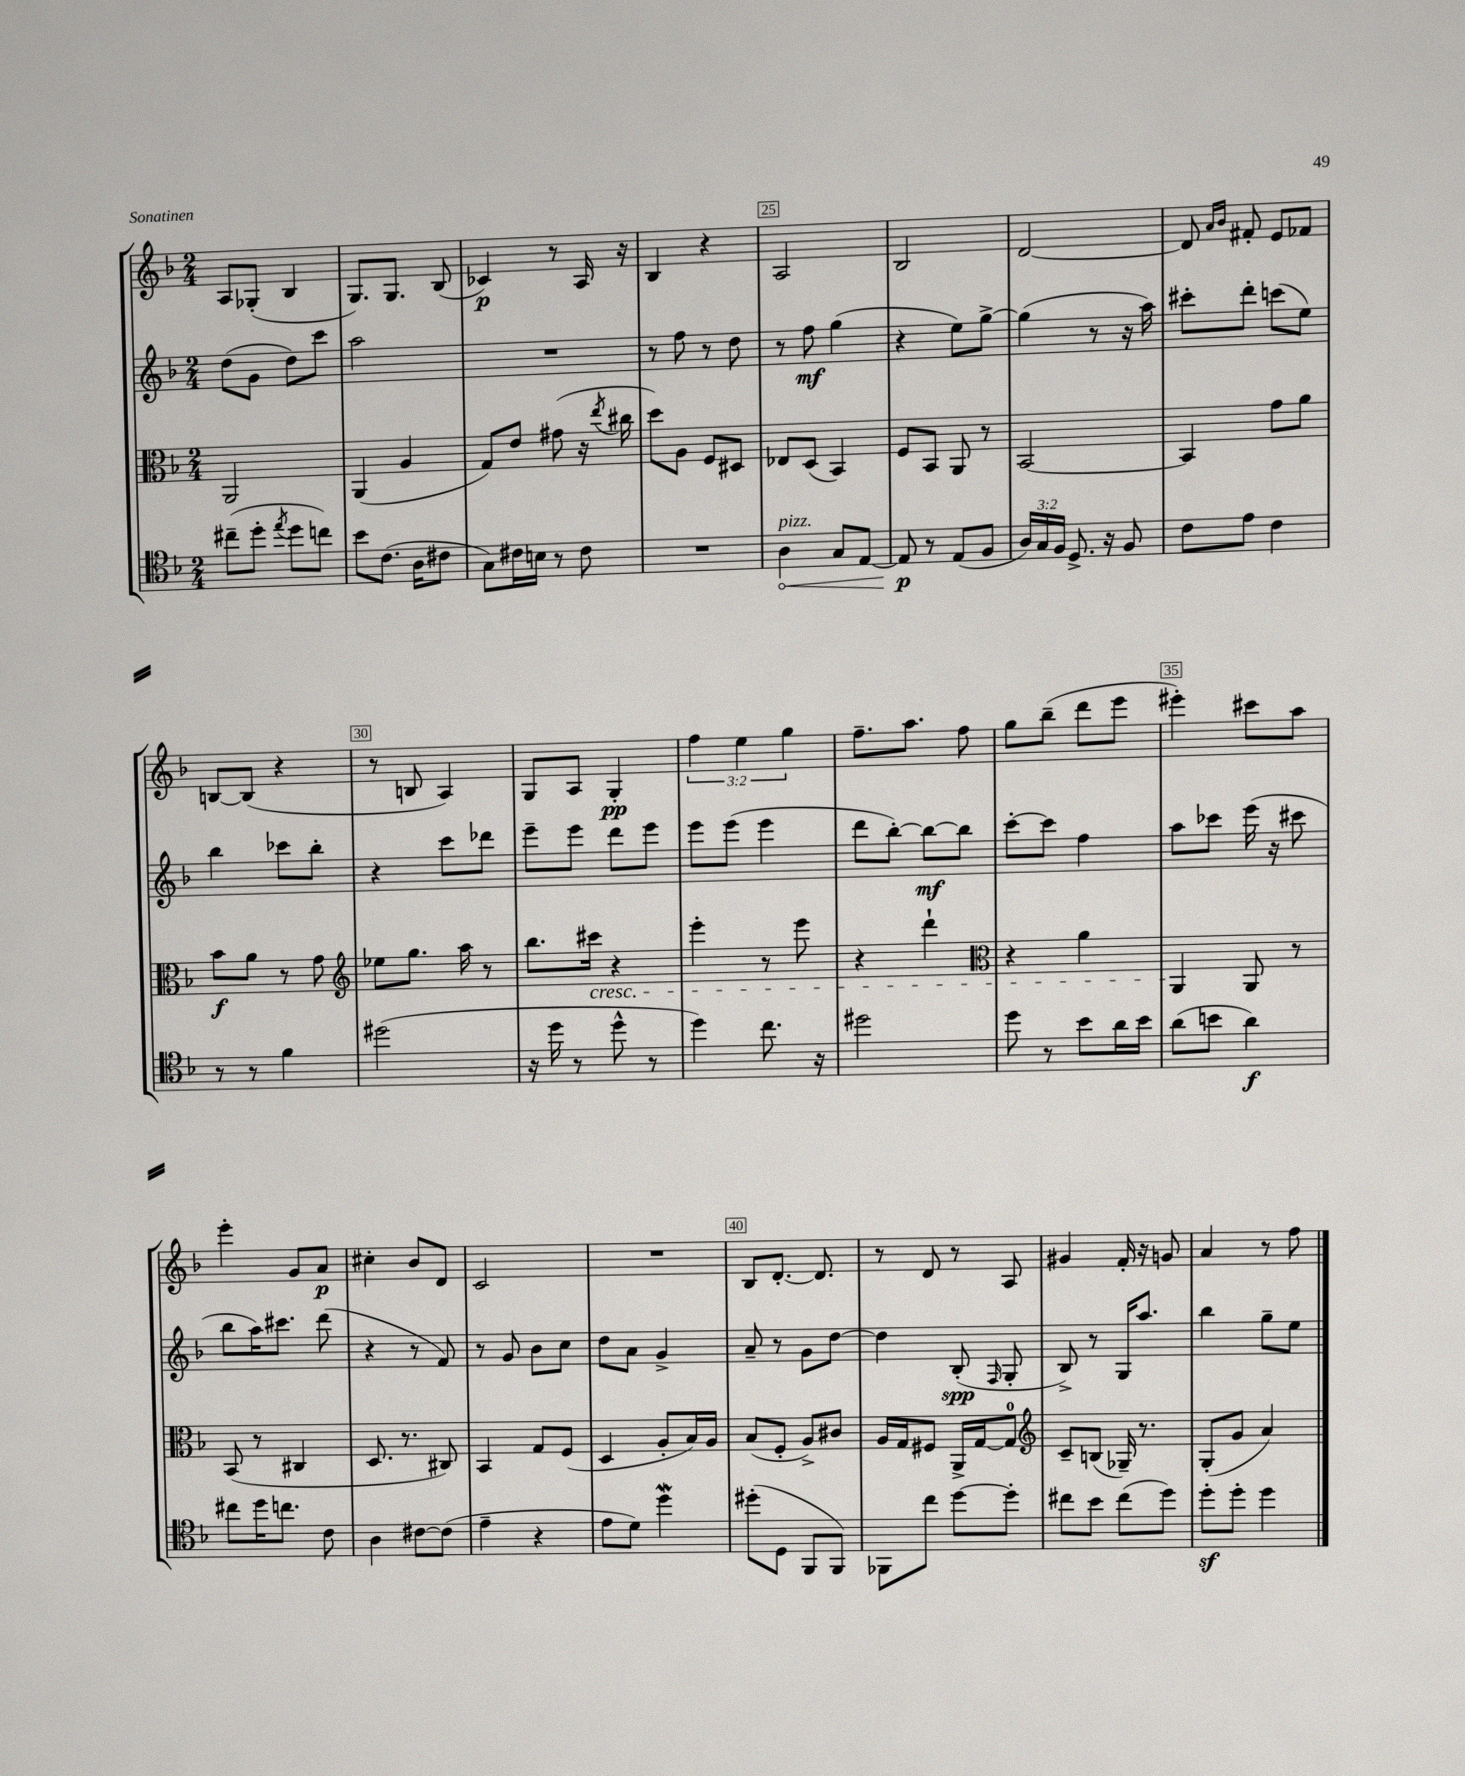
<<
\new StaffGroup <<
\new Staff = "s0" {
    \clef treble \key f \major \numericTimeSignature \time 2/4 \override Staff.TupletNumber.text = #tuplet-number::calc-fraction-text
    \autoBeamOff a8[ ges8]-.( bes4 |
    g8.[) g8.] bes8( |
    ces'4\p) r8 a16 r16 |
    bes4 r4 |
    a2 |
    bes2 |
    d'2~ |
    d'8 \grace { a'16[ bes'16] } fis'8-. e'8[ fes'8] |
    b8[~ b8]( r4 |
    r8 b8 a4) |
    g8[ a8] g4-.\pp |
    \tuplet 3/2 { f''4 e''4 g''4 } |
    f''8.[-- a''8.] f''8 |
    g''8[ bes''8]--( d'''8[ e'''8] |
    eis'''4-.) cis'''8[ a''8] |
    e'''4-. g'8[ a'8]\p |
    cis''4-. bes'8[ d'8] |
    c'2 |
    R2 |
    bes8[ d'8.]~-. d'8. |
    r8 d'8 r8 a8 |
    gis'4 f'16-. r16 g'8 |
    a'4 r8 f''8 \bar "|." |
}
\new Staff = "s1" {
    \clef treble \key f \major \numericTimeSignature \time 2/4
    \autoBeamOff d''8[( g'8] d''8[) c'''8] |
    a''2 |
    R2 |
    r8 f''8 r8 d''8 |
    r8 f''8\mf g''4( |
    r4 e''8[) g''8]~-> |
    g''4( r8 r16 a''16) |
    cis'''8[-. d'''8]-. c'''8[( e''8]) |
    bes''4 ces'''8[ bes''8]-. |
    r4 c'''8[ des'''8] |
    e'''8[-- e'''8] d'''8[ e'''8] |
    e'''8[ e'''8]( e'''4 |
    d'''8[ bes''8]~-.) bes''8[~\mf bes''8] |
    c'''8[~-. c'''8] f''4 |
    a''8[ ces'''8] e'''16( r16 cis'''8 |
    bes''8[ a''16) cis'''8.] d'''8( |
    r4 r8 f'8) |
    r8 g'8 bes'8[ c''8] |
    d''8[ a'8] g'4-> |
    a'8-- r8 g'8[ d''8]~ |
    d''4 bes8-.\spp( \grace { f16 } g8-. |
    bes8->) r8 g16[ a''8.] |
    bes''4 g''8[-- e''8] \bar "|." |
}
\new Staff = "s2" {
    \clef alto \key f \major \numericTimeSignature \time 2/4
    \autoBeamOff a,2 |
    a,4( a4 |
    g8[) e'8] gis'8( r16 \acciaccatura { e''8 } cis''16 |
    d''8[) a8] f8[ dis8] |
    ees8[ d8]( bes,4) |
    f8[ bes,8] a,8 r8 |
    bes,2~ |
    bes,4 g'8[ a'8] |
    bes'8[\f a'8] r8 g'8 |
    \clef treble ees''8[ g''8.] a''16 r8 |
    bes''8.[ cis'''16]\cresc r4 |
    e'''4-. r8 e'''8 |
    r4 d'''4-! |
    \clef alto r4 a'4 |
    a,4\! a,8 r8 |
    bes,8( r8 cis4 |
    d8. r8. cis8) |
    bes,4 g8[ f8]( |
    d4 a8[-. bes16) a16] |
    bes8[( f8]-. a8[->) cis'8] |
    a16[ g16 fis8] a,16[-> g16~ g8]-0 |
    \clef treble c'8[-- b8]( ges16--) r8. |
    g8[-.( g'8] a'4) \bar "|." |
}
\new Staff = "s3" {
    \clef tenor \key f \major \numericTimeSignature \time 2/4 \override Staff.TupletNumber.text = #tuplet-number::calc-fraction-text
    \autoBeamOff cis''8[--( d''8]-. \acciaccatura { e''8 } d''8[ c''8]) |
    bes'8[ c'8.]( a16[ cis'8] |
    g8[) cis'16 b16] r8 cis'8 |
    R2 |
    \once \override Hairpin.circled-tip = ##t a4\<^\markup { \italic "pizz." } g8[ e8]~ |
    e8\p\! r8 e8[( f8] |
    \tuplet 3/2 { a16[) g16 f16] } d8.-> r16 f8 |
    c'8[ e'8] c'4 |
    r8 r8 f'4 |
    dis''2( |
    r16 d''16 r8 d''8-^ r8 |
    d''4) c''8. r16 |
    dis''2 |
    d''8 r8 bes'8[ a'16 bes'16] |
    a'8[( b'8] a'4\f) |
    cis''8[ d''16 c''8.] c'8 |
    a4 cis'8[~ cis'8]( |
    e'4-- r4 |
    e'8[ d'8]) d''4\mordent |
    dis''8[-.( d8] f,8[ f,8]) |
    fes,8[ c''8] d''8[~ d''8]-. |
    cis''8[ bes'8] cis''8[( d''8]) |
    d''8[-.\sf d''8]-. d''4 \bar "|." |
}
>>
>>
\layout { \context { \Score currentBarNumber = #21 \override BarNumber.break-visibility = ##(#f #t #t) barNumberVisibility = #(every-nth-bar-number-visible 5) \override BarNumber.stencil = #(make-stencil-boxer 0.1 0.3 ly:text-interface::print) } }
